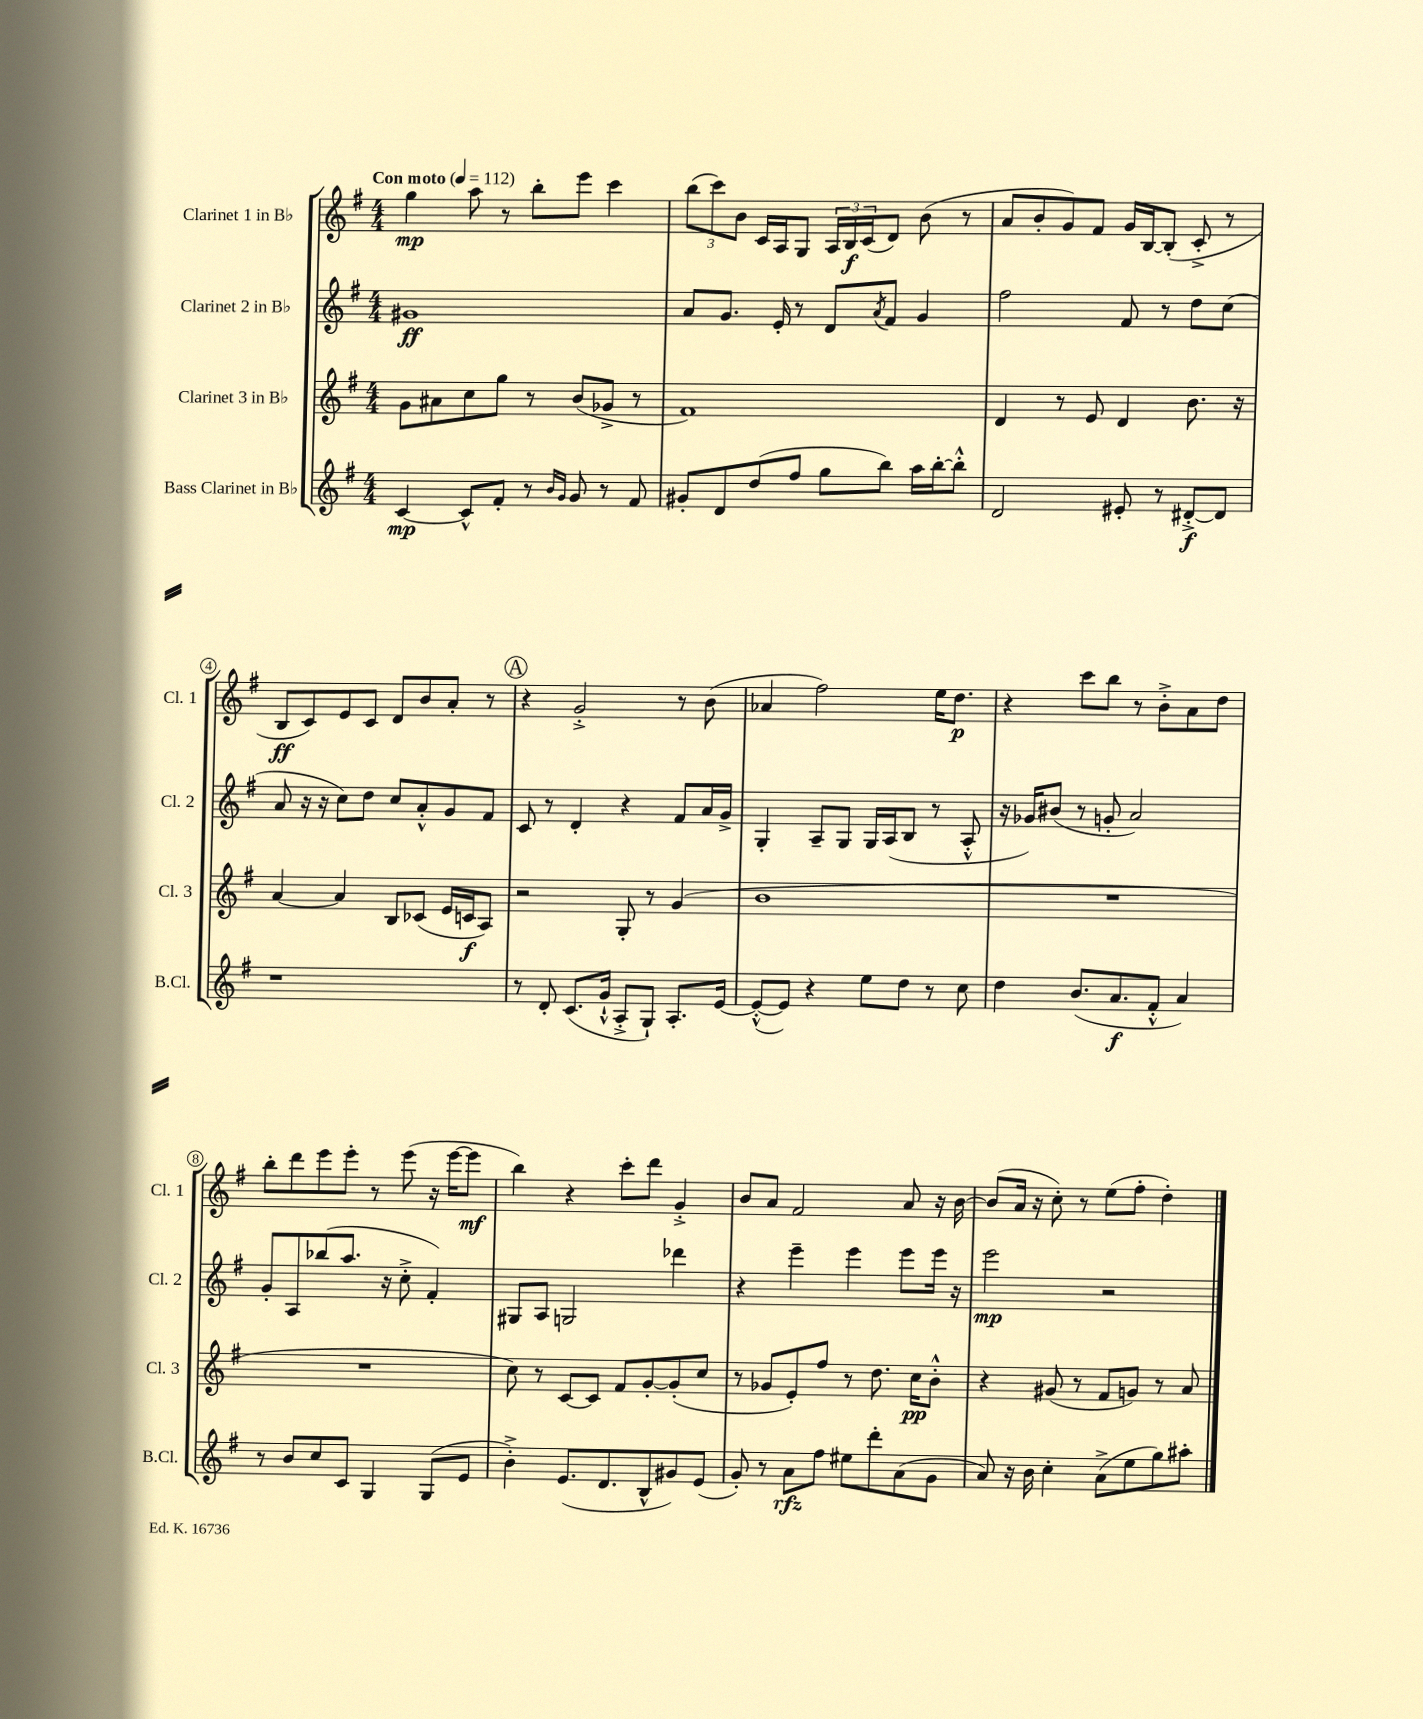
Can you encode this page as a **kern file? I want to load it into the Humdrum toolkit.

**kern	**dynam	**kern	**dynam	**kern	**dynam	**kern	**dynam
*part4	*part4	*part3	*part3	*part2	*part2	*part1	*part1
*staff4	*staff4	*staff3	*staff3	*staff2	*staff2	*staff1	*staff1
*I"Bass Clarinet in B♭	*	*I"Clarinet 3 in B♭	*	*I"Clarinet 2 in B♭	*	*I"Clarinet 1 in B♭	*
*I'B.Cl.	*	*I'Cl. 3	*	*I'Cl. 2	*	*I'Cl. 1	*
*clefG2	*	*clefG2	*	*clefG2	*	*clefG2	*
*k[f#]	*	*k[f#]	*	*k[f#]	*	*k[f#]	*
*M4/4	*	*M4/4	*	*M4/4	*	*M4/4	*
*MM112	*	*MM112	*	*MM112	*	*MM112	*
=1	=1	=1	=1	=1	=1	=1	=1
!	!	!	!	!	!	!LO:TX:a:B:t=Con moto	!
[4c/	mp	8g\L	.	1g#X	ff	4gg\	mp
.	.	8a#X\	.	.	.	.	.
8c^^/L]	.	8cc\	.	.	.	8aa\	.
8f#'/J	.	8gg\J	.	.	.	8r	.
8r	.	8r	.	.	.	8bb'\L	.
16qqb/LL	.	.	.	.	.	.	.
16qqg/JJ	.	.	.	.	.	.	.
8g/	.	(8b/L	.	.	.	8eee\J	.
8r	.	8g-X^/J	.	.	.	4ccc\	.
8f#/	.	8r	.	.	.	.	.
=2	=2	=2	=2	=2	=2	=2	=2
8g#X'/L	.	1f#)	.	8a/L	.	(12bb\L	.
.	.	.	.	.	.	12ccc\)	.
8d/	.	.	.	8.g/J	.	.	.
.	.	.	.	.	.	12b\J	.
(8dd/	.	.	.	.	.	16c/LL	.
.	.	.	.	16e'/	.	16A/J	.
8ff#/J	.	.	.	8r	.	8G/J	.
8gg\L	.	.	.	8d/L	.	24A/LL	.
.	.	.	.	.	.	24B/	f
.	.	.	.	.	.	(24c/J	.
.	.	.	.	8qa/	.	.	.
8bb\J)	.	.	.	8f#/J	.	8d/J)	.
16aa\LL	.	.	.	4g/	.	(8b\	.
[16bb'\J	.	.	.	.	.	.	.
8bb'^^\J]	.	.	.	.	.	8r	.
=3	=3	=3	=3	=3	=3	=3	=3
2d/	.	4d/	.	2ff#\	.	8a/L	.
.	.	.	.	.	.	8b'/	.
.	.	8r	.	.	.	8g/)	.
.	.	8e/	.	.	.	8f#/J	.
8e#X'/	.	4d/	.	8f#/	.	16g/LL	.
.	.	.	.	.	.	[16B/J	.
8r	.	.	.	8r	.	(8B'/J]	.
[8d#X'^/L	f	8.b\	.	8dd\L	.	8c'^/	.
8d#/J]	.	.	.	(8cc\J	.	8r	.
.	.	16r	.	.	.	.	.
!!LO:LB:g=z
=4	=4	=4	=4	=4	=4	=4	=4
1r	.	[4a/	.	8a/	.	8B/L	ff
.	.	.	.	16r	.	8c/)	.
.	.	.	.	16r	.	.	.
.	.	4a/]	.	8cc\L)	.	8e/	.
.	.	.	.	8dd\J	.	8c/J	.
.	.	8B/L	.	8cc/L	.	8d/L	.
.	.	(8c-X/J	.	8a'^^/	.	8b/	.
.	.	16e/LL	.	8g/	.	8a'/J	.
.	.	16cn/J	f	.	.	.	.
.	.	8A/J)	.	8f#/J	.	8r	.
!!LO:REH:place=s1:t=A
=5	=5	=5	=5	=5	=5	=5	=5
8r	.	2r	.	8c/	.	4r	.
8d'/	.	.	.	8r	.	.	.
(8.c/L	.	.	.	4d'/	.	2g'^/	.
16g`^^/Jk	.	.	.	.	.	.	.
8A'^/L	.	8G'/	.	4r	.	.	.
8G`/J)	.	8r	.	.	.	.	.
8.A'/L	.	(4g/	.	8f#/L	.	8r	.
.	.	.	.	16a/L	.	(8b\	.
[16e/Jk	.	.	.	16g^/JJ	.	.	.
=6	=6	=6	=6	=6	=6	=6	=6
(8e'^^/L_	.	1b	.	4G'/	.	4a-X/	.
8e/J])	.	.	.	.	.	.	.
4r	.	.	.	8A~/L	.	2ff#\)	.
.	.	.	.	8G/J	.	.	.
8ee\L	.	.	.	16G/LL	.	.	.
.	.	.	.	(16A/J	.	.	.
8dd\J	.	.	.	8B/J	.	.	.
8r	.	.	.	8r	.	16ee\KL	.
.	.	.	.	.	.	8.dd\J	p
8cc\	.	.	.	8A'^^/	.	.	.
=7	=7	=7	=7	=7	=7	=7	=7
4dd\	.	1r	.	16r	.	4r	.
.	.	.	.	16g-X/KL)	.	.	.
.	.	.	.	(8b#X/J	.	.	.
(8.b/L	.	.	.	8r	.	8ccc\L	.
.	.	.	.	8gn'/	.	8bb\J	.
8.a/	f	.	.	.	.	.	.
.	.	.	.	2a/)	.	8r	.
8f#'^^/J	.	.	.	.	.	8b'^\L	.
4a/)	.	.	.	.	.	8a\	.
.	.	.	.	.	.	8dd\J	.
!!LO:LB:g=z
=8	=8	=8	=8	=8	=8	=8	=8
8r	.	1r	.	8g'/L	.	8bb'\L	.
8b/L	.	.	.	8A/	.	8ddd\	.
8cc/	.	.	.	(8bb-X/	.	8eee\	.
8c/J	.	.	.	8.aa/J	.	8eee'\J	.
4G/	.	.	.	.	.	8r	.
.	.	.	.	16r	.	.	.
.	.	.	.	8cc'^\	.	(8eee\	.
(8G/L	.	.	.	4f#'/)	.	16r	.
.	.	.	.	.	.	[16eee\KL	.
8e/J	.	.	.	.	.	8eee\J]	mf
=9	=9	=9	=9	=9	=9	=9	=9
4b'^\)	.	8cc\)	.	8G#X/L	.	4bb\)	.
.	.	8r	.	8A/J	.	.	.
(8.e/L	.	[8c/L	.	2Gn/	.	4r	.
.	.	8c/J]	.	.	.	.	.
8.d/	.	.	.	.	.	.	.
.	.	8f#/L	.	.	.	8ccc'\L	.
8B^^/	.	[8g'/	.	.	.	8ddd\J	.
8g#X/)	.	(8g'/]	.	4ddd-X\	.	4g'^/	.
(8e/J	.	8cc/J	.	.	.	.	.
=10	=10	=10	=10	=10	=10	=10	=10
8g'/)	.	8r	.	4r	.	8b/L	.
8r	.	8g-X/L	.	.	.	8a/J	.
8a\L	rfz	8e'/)	.	4eee~\	.	2f#/	.
8ff#\J	.	8ff#/J	.	.	.	.	.
8ee#X\L	.	8r	.	4eee\	.	.	.
8ddd'\	.	8.dd\	.	.	.	.	.
(8a\	.	.	.	8eee\L	.	8a/	.
.	.	16cc\KL	pp	.	.	.	.
8g\J	.	8b'^^\J	.	16eee\Jk	.	16r	.
.	.	.	.	16r	.	[16b\	.
=11	=11	=11	=11	=11	=11	=11	=11
8a/)	.	4r	.	2eee\	mp	(8b/L]	.
16r	.	.	.	.	.	16a/Jk	.
16b\	.	.	.	.	.	16r	.
4cc'\	.	(8g#X/	.	.	.	8cc'\)	.
.	.	8r	.	.	.	8r	.
(8a^\L	.	8f#/L	.	2r	.	(8ee\L	.
8ee\	.	8gn/J)	.	.	.	8ff#'\J	.
8gg\)	.	8r	.	.	.	4dd'\)	.
8aa#X'\J	.	8a/	.	.	.	.	.
==	==	==	==	==	==	==	==
*-	*-	*-	*-	*-	*-	*-	*-
